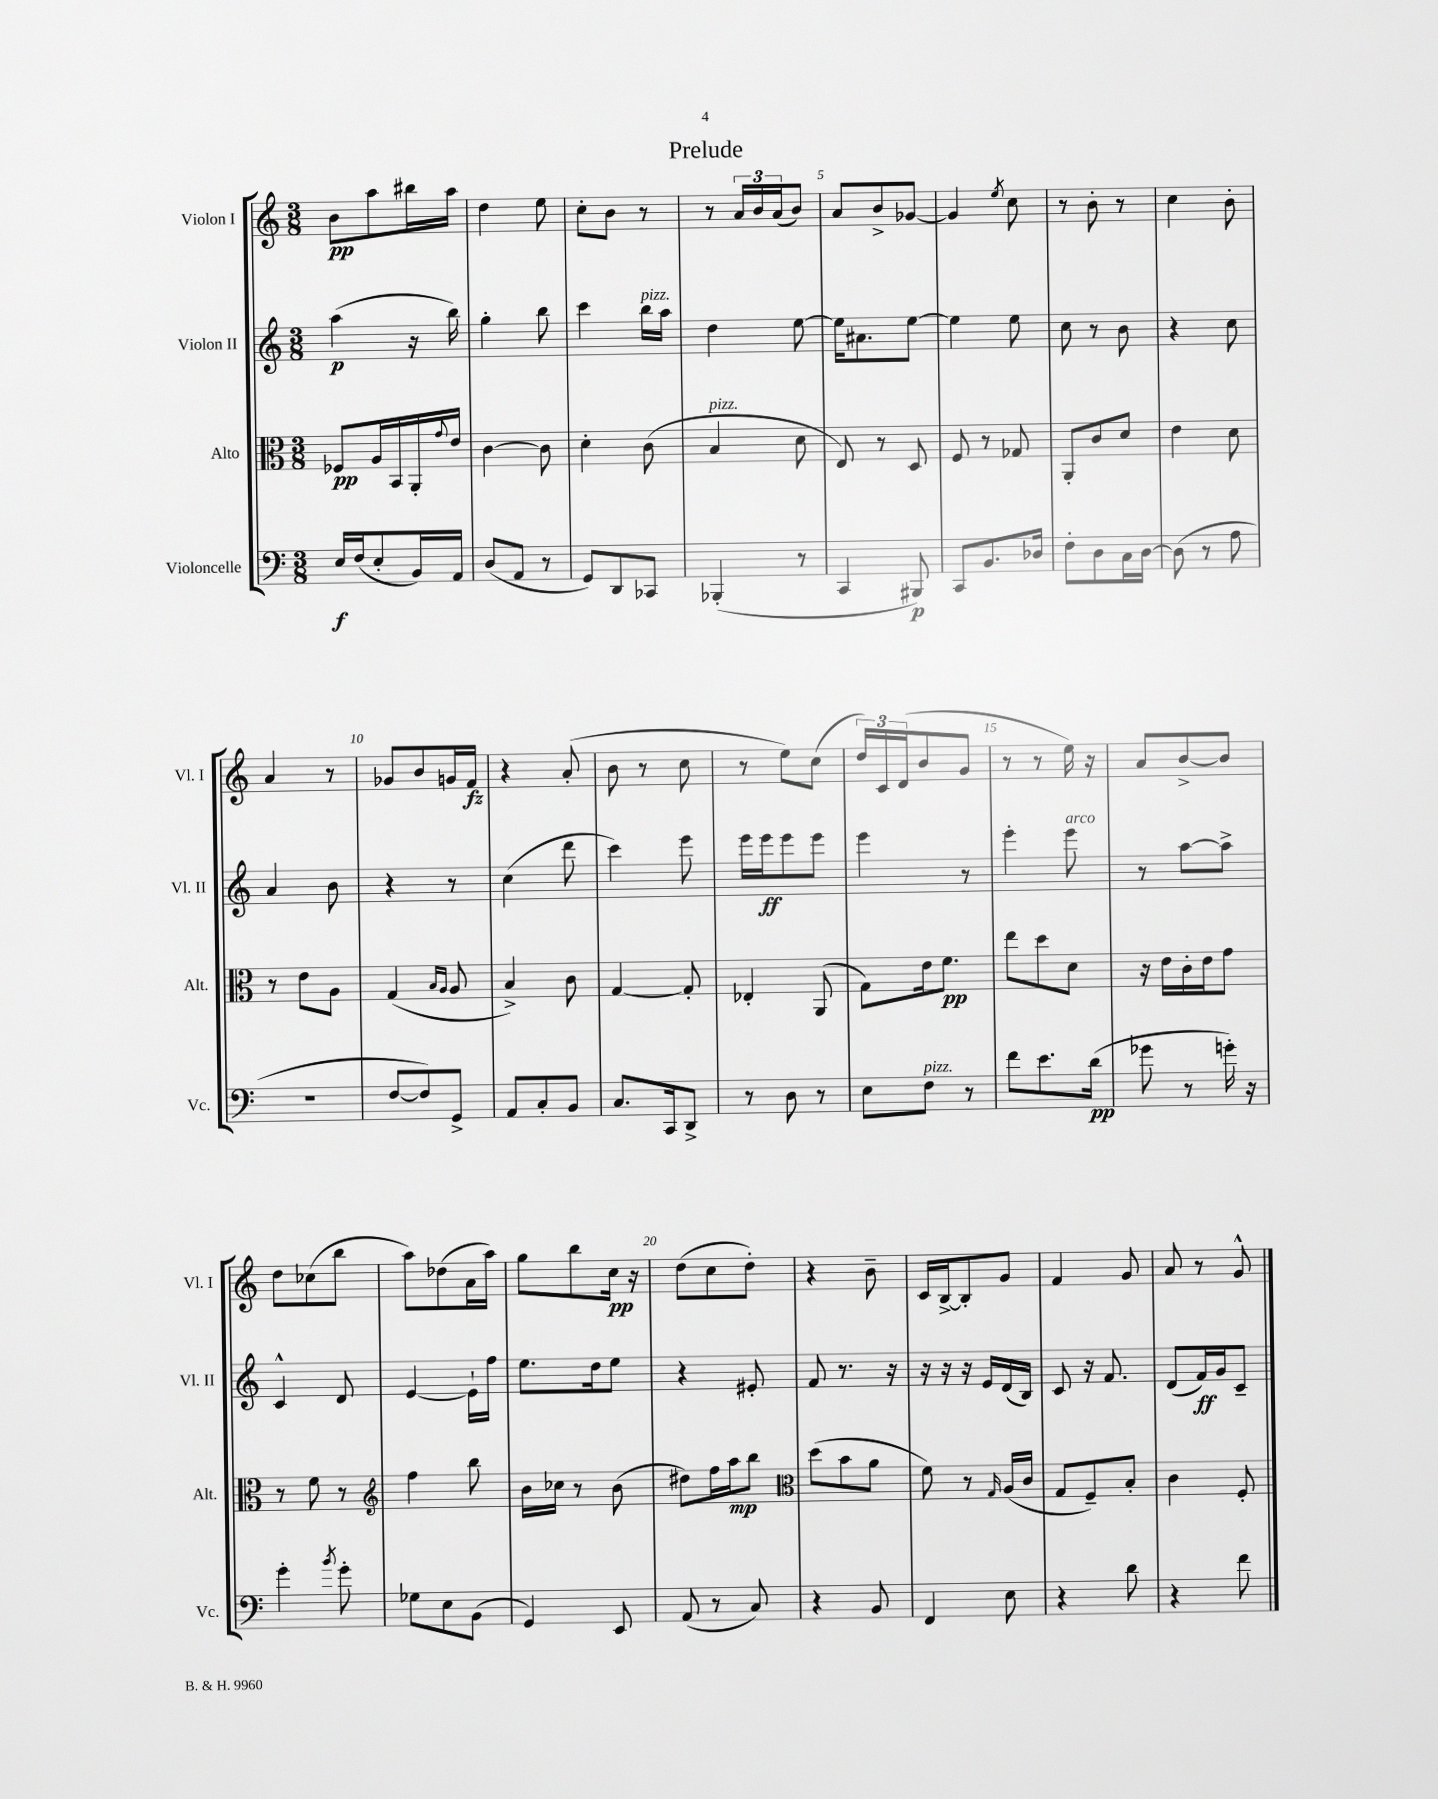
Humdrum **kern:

**kern	**dynam	**kern	**dynam	**kern	**dynam	**kern	**dynam
*part4	*part4	*part3	*part3	*part2	*part2	*part1	*part1
*staff4	*staff4	*staff3	*staff3	*staff2	*staff2	*staff1	*staff1
*I"Violoncelle	*	*I"Alto	*	*I"Violon II	*	*I"Violon I	*
*I'Vc.	*	*I'Alt.	*	*I'Vl. II	*	*I'Vl. I	*
*clefF4	*	*clefC3	*	*clefG2	*	*clefG2	*
*k[]	*	*k[]	*	*k[]	*	*k[]	*
*M3/8	*	*M3/8	*	*M3/8	*	*M3/8	*
=1	=1	=1	=1	=1	=1	=1	=1
16E/LL	f	8F-X/L	pp	(4aa\	p	8b\L	pp
(16F/J	.	.	.	.	.	.	.
8E'/	.	16A/L	.	.	.	8aa\	.
.	.	16BB/	.	.	.	.	.
16BB/L)	.	16AA'/	.	16r	.	16bb#X\L	.
.	.	8qqg/	.	.	.	.	.
16AA/JJ	.	16e/JJ	.	16bb\)	.	16aa\JJ	.
=2	=2	=2	=2	=2	=2	=2	=2
(8D/L	.	[4c\	.	4gg'\	.	4dd\	.
8AA/J	.	.	.	.	.	.	.
8r	.	8c\]	.	8bb\	.	8ee\	.
=3	=3	=3	=3	=3	=3	=3	=3
8GG/L)	.	4d'\	.	4ccc\	.	8cc'\L	.
8DD/	.	.	.	.	.	8b\J	.
!	!	!	!	!LO:TX:a:i:t=pizz.	!	!	!
8CC-X/J	.	(8c\	.	16bb\LL	.	8r	.
.	.	.	.	16aa\JJ	.	.	.
=4	=4	=4	=4	=4	=4	=4	=4
!	!	!LO:TX:a:i:t=pizz.	!	!	!	!	!
(4BBB-X'/	.	4B/	.	4dd\	.	8r	.
.	.	.	.	.	.	24a/LL	.
.	.	.	.	.	.	24b/	.
.	.	.	.	.	.	(24a/J	.
8r	.	8d\	.	[8ee\	.	8b/J)	.
=5	=5	=5	=5	=5	=5	=5	=5
4CC/	.	8E/)	.	16ee\KL]	.	8a/L	.
.	.	.	.	8.a#X\	.	.	.
.	.	8r	.	.	.	8b^/	.
8BBB#X/)	p	8D/	.	[8ee\J	.	[8g-X/J	.
=6	=6	=6	=6	=6	=6	=6	=6
8CC/L	.	8F/	.	4ee\]	.	4g-/]	.
8.BB/	.	8r	.	.	.	.	.
.	.	.	.	.	.	8qee/	.
.	.	8G-X/	.	8ee\	.	8cc\	.
16D-X/Jk	.	.	.	.	.	.	.
=7	=7	=7	=7	=7	=7	=7	=7
8F'\L	.	8AA'/L	.	8cc\	.	8r	.
8D\	.	8c/	.	8r	.	8b'\	.
16C\L	.	8d/J	.	8b\	.	8r	.
[16D\JJ	.	.	.	.	.	.	.
=8	=8	=8	=8	=8	=8	=8	=8
(8D\]	.	4e\	.	4r	.	4cc\	.
8r	.	.	.	.	.	.	.
8A\	.	8d\	.	8cc\	.	8b'\	.
!!LO:LB:g=z
=9	=9	=9	=9	=9	=9	=9	=9
4.r	.	8r	.	4a/	.	4a/	.
.	.	8e\L	.	.	.	.	.
.	.	8A\J	.	8b\	.	8r	.
=10	=10	=10	=10	=10	=10	=10	=10
[8F/L	.	(4G/	.	4r	.	8g-X/L	.
8F/])	.	.	.	.	.	8b/	.
.	.	16qqB/LL	.	.	.	.	.
.	.	16qqA/JJ	.	.	.	.	.
8GG^/J	.	8A/	.	8r	.	16gn/L	.
.	.	.	.	.	.	16f/JJ	fz
=11	=11	=11	=11	=11	=11	=11	=11
8AA/L	.	4B^/)	.	(4cc\	.	4r	.
8C'/	.	.	.	.	.	.	.
8BB/J	.	8c\	.	8ddd\	.	(8a'/	.
=12	=12	=12	=12	=12	=12	=12	=12
8.C/L	.	[4G/	.	4ccc\)	.	8b\	.
.	.	.	.	.	.	8r	.
16CC/k	.	.	.	.	.	.	.
8DD^/J	.	8G'/]	.	8eee\	.	8cc\	.
=13	=13	=13	=13	=13	=13	=13	=13
8r	.	4E-X'/	.	16eee\LL	.	8r	.
.	.	.	.	16eee\J	ff	.	.
8D\	.	.	.	8eee\	.	8ee\L)	.
8r	.	(8AA/	.	8eee\J	.	(8cc\J	.
=14	=14	=14	=14	=14	=14	=14	=14
8E\L	.	8G\L)	.	4eee\	.	24dd/LL)	.
.	.	.	.	.	.	24c/	.
.	.	.	.	.	.	(24d/J	.
!LO:TX:a:i:t=pizz.	!	!	!	!	!	!	!
8F\J	.	16e\k	.	.	.	8b/	.
.	.	8.f\J	pp	.	.	.	.
8r	.	.	.	8r	.	8g/J	.
=15	=15	=15	=15	=15	=15	=15	=15
8f\L	.	8ee\L	.	4eee'\	.	8r	.
8.e\	.	8dd\	.	.	.	8r	.
!	!	!	!	!LO:TX:a:i:t=arco	!	!	!
.	.	8d\J	.	8eee\	.	16ee\)	.
(16d\Jk	pp	.	.	.	.	16r	.
=16	=16	=16	=16	=16	=16	=16	=16
8g-X\	.	16r	.	8r	.	8a/L	.
.	.	16e\LL	.	.	.	.	.
8r	.	16c'\	.	[8aa\L	.	[8b^/	.
.	.	16e\J	.	.	.	.	.
16gn'\)	.	8g\J	.	8aa^\J]	.	8b/J]	.
16r	.	.	.	.	.	.	.
!!LO:LB:g=z
=17	=17	=17	=17	=17	=17	=17	=17
4g'\	.	8r	.	4c^^/	.	8dd\L	.
.	.	8f\	.	.	.	(8cc-X\	.
8qb/	.	.	.	.	.	.	.
8g'\	.	8r	.	8d/	.	8bb\J	.
=18	=18	=18	=18	=18	=18	=18	=18
*	*	*clefG2	*	*	*	*	*
8G-X\L	.	4ff\	.	[4e/	.	8aa\L)	.
8E\	.	.	.	.	.	(8dd-X\	.
(8BB\J	.	8bb\	.	16e`\LL]	.	16a\L	.
.	.	.	.	16ff\JJ	.	16aa\JJ)	.
=19	=19	=19	=19	=19	=19	=19	=19
4GG/)	.	16b\LL	.	8.ee\L	.	8gg\L	.
.	.	16cc-X\JJ	.	.	.	.	.
.	.	8r	.	.	.	8bb\	.
.	.	.	.	16dd\k	.	.	.
8EE/	.	(8b\	.	8ee\J	.	16cc\Jk	pp
.	.	.	.	.	.	16r	.
=20	=20	=20	=20	=20	=20	=20	=20
(8AA/	.	8dd#X\L)	.	4r	.	(8dd\L	.
8r	.	16ff\L	.	.	.	8cc\	.
.	.	16aa\J	mp	.	.	.	.
8C/)	.	8bb\J	.	8e#X'/	.	8dd'\J)	.
=21	=21	=21	=21	=21	=21	=21	=21
*	*	*clefC3	*	*	*	*	*
4r	.	(8dd\L	.	8f/	.	4r	.
.	.	8b\	.	8.r	.	.	.
8BB/	.	8a\J	.	.	.	8b~\	.
.	.	.	.	16r	.	.	.
=22	=22	=22	=22	=22	=22	=22	=22
4FF/	.	8f\)	.	16r	.	16c/LL	.
.	.	.	.	16r	.	[16B^/J	.
.	.	8r	.	16r	.	8B'/]	.
.	.	.	.	16e/LL	.	.	.
.	.	16qqG/	.	.	.	.	.
8E\	.	(16A/LL	.	(16d/	.	8g/J	.
.	.	16c/JJ	.	16B/JJ)	.	.	.
=23	=23	=23	=23	=23	=23	=23	=23
4r	.	8G/L	.	8c/	.	4f/	.
.	.	8F~/)	.	16r	.	.	.
.	.	.	.	8.f/	.	.	.
8d\	.	8B'/J	.	.	.	8g/	.
=24	=24	=24	=24	=24	=24	=24	=24
4r	.	4c\	.	(8d/L	.	8a/	.
.	.	.	.	16f/L)	ff	8r	.
.	.	.	.	16g/J	.	.	.
8f\	.	8F'/	.	8c~/J	.	8g^^/	.
==	==	==	==	==	==	==	==
*-	*-	*-	*-	*-	*-	*-	*-
